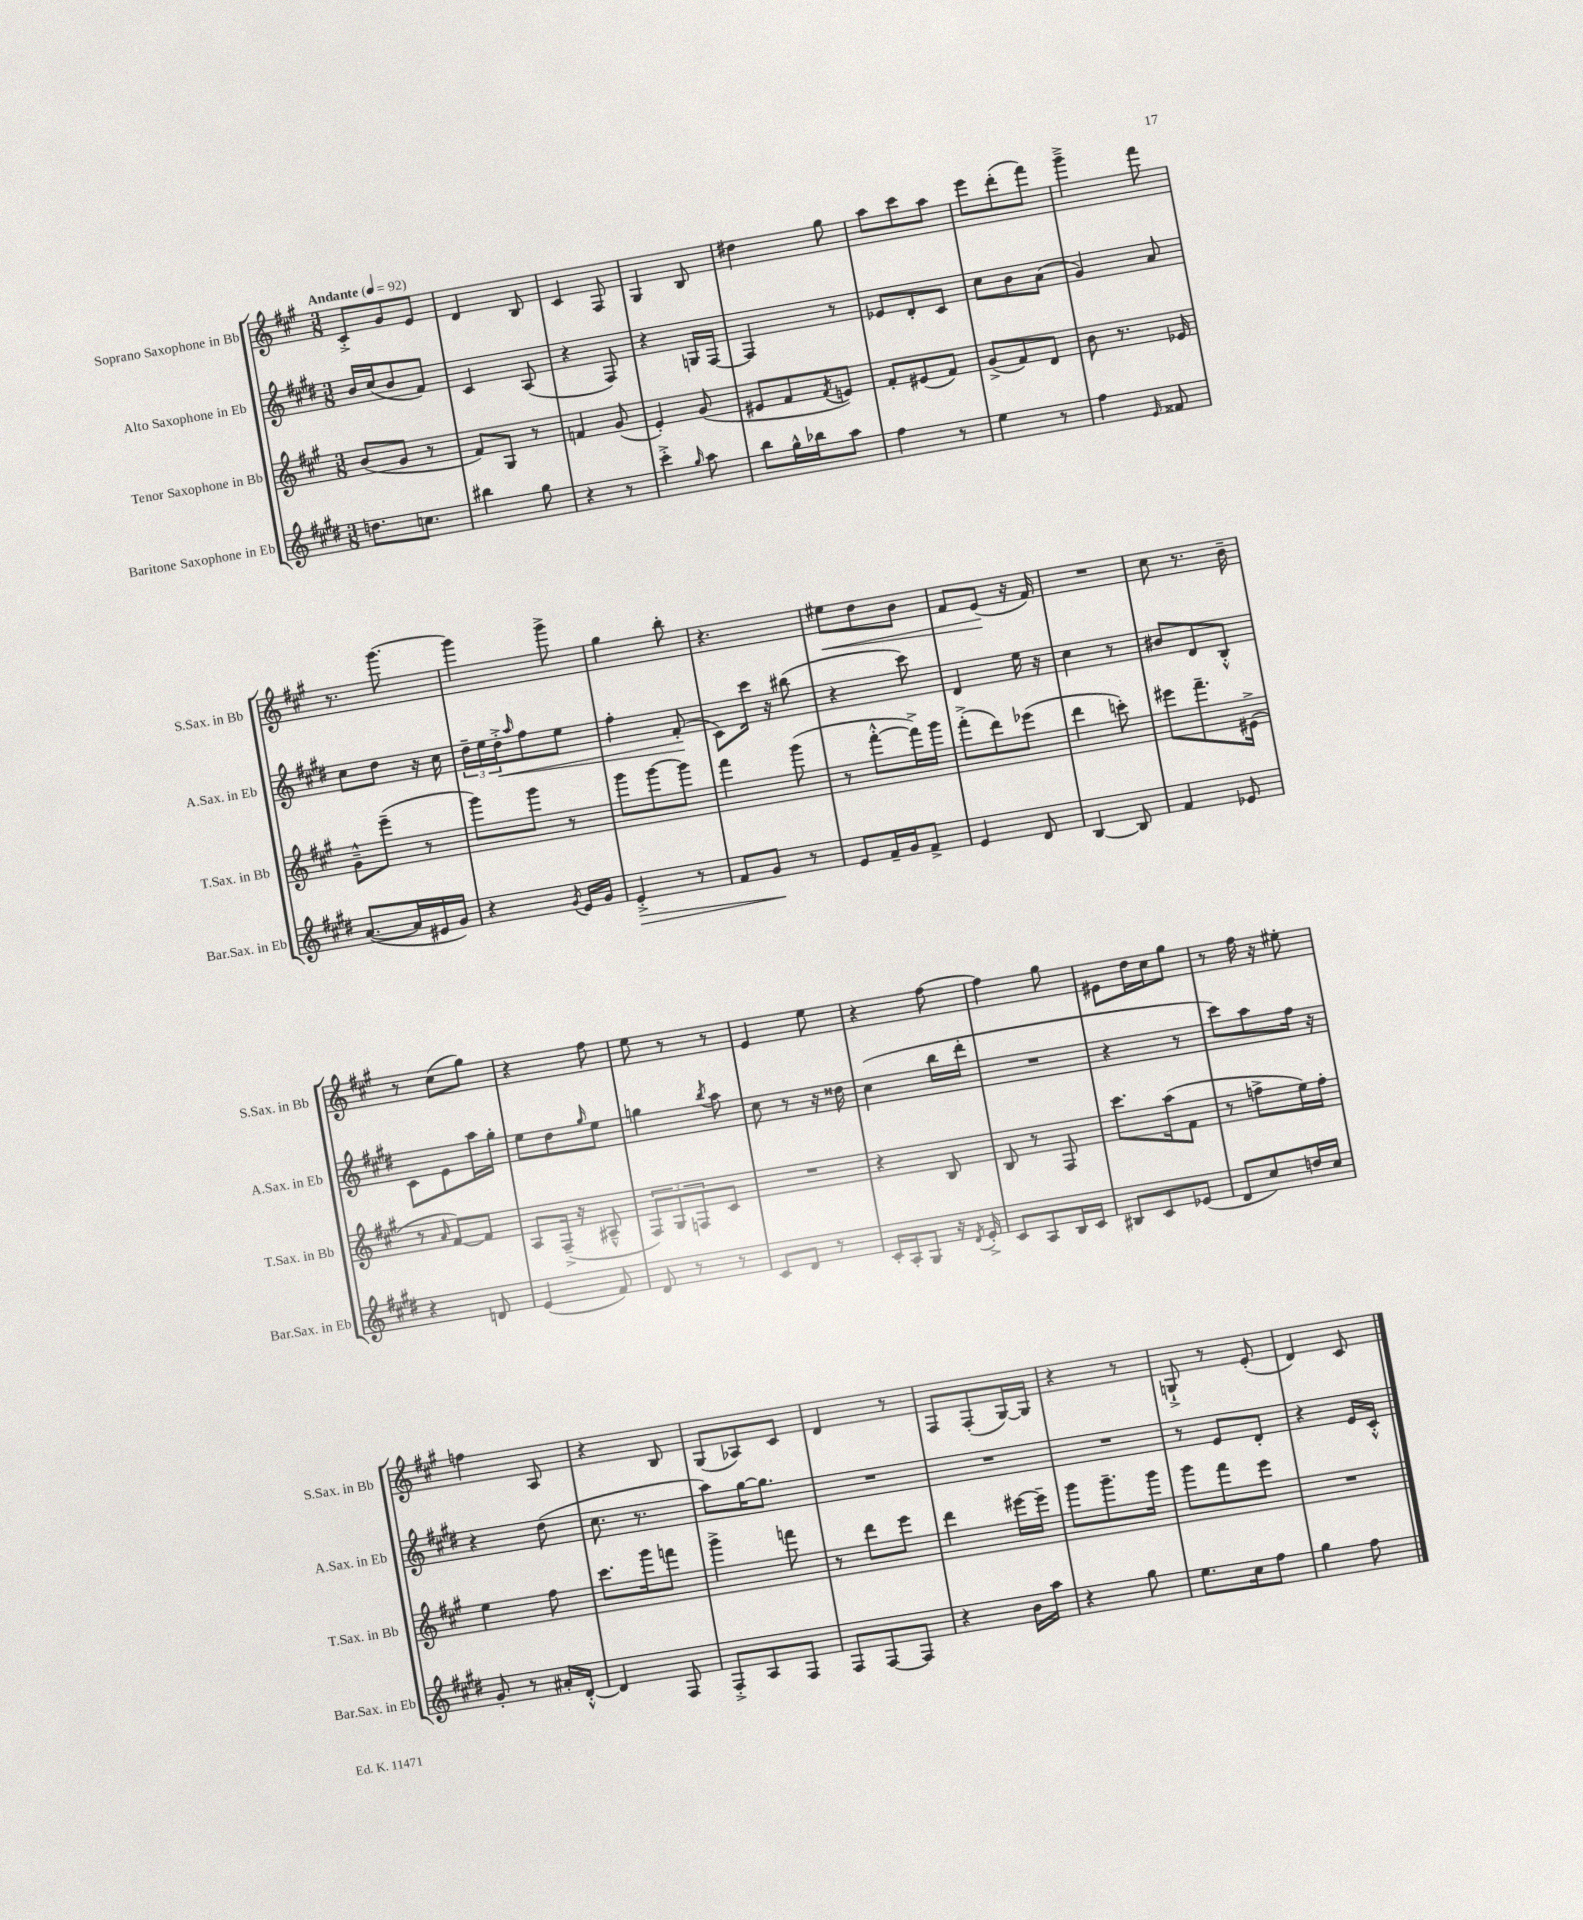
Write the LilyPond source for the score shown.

<<
\new StaffGroup <<
\new Staff = "s0" \with { instrumentName = "Soprano Saxophone in Bb" shortInstrumentName = "S.Sax. in Bb" } {
    \clef treble \key a \major \numericTimeSignature \time 3/8 \tempo "Andante" 4 = 92
    cis'8-.-> gis'8 e'8 |
    d'4 b8 |
    cis'4 fis8 |
    gis4 b8 |
    dis''4 gis''8 |
    a''8 cis'''8 a''8 |
    e'''8 d'''8-.( fis'''8) |
    gis'''4---> fis'''8 |
    r8. gis'''8.~ |
    gis'''4 gis'''8-> |
    gis''4 b''8-. |
    r4. |
    eis''8\< d''8 b'8 |
    fis'8 e'8\!( r16 fis'16) |
    R4. |
    cis''8 r8. b'16-- |
    r8 cis''8( gis''8) |
    r4 fis''8 |
    e''8 r8 r8 |
    e'4 e''8 |
    r4 fis''8~ |
    fis''4 gis''8 |
    eis'8 d''16 cis''16 gis''8 |
    r8 fis''16 r16 eis''8-. |
    f''4 a8 |
    r4 b8 |
    gis8( aes8) cis'8 |
    d'4 r8 |
    fis8 fis8-.( gis16~) gis16 |
    r4 r8 |
    g8-!-> r8 e'8-.( |
    d'4) cis'8 \bar "|." |
}
\new Staff = "s1" \with { instrumentName = "Alto Saxophone in Eb" shortInstrumentName = "A.Sax. in Eb" } {
    \clef treble \key e \major \numericTimeSignature \time 3/8
    b'16 cis''16( b'8 fis'8) |
    cis'4 a8( |
    r4 fis8) |
    r4 g16 fis16~ |
    fis4 r8 |
    ees'8 dis'8-. cis'8 |
    cis''8 b'8 a'8( |
    gis'4) a'8 |
    cis''8 dis''8 r16 cis''16 |
    \tuplet 3/2 { dis''16-- e''16 dis''16-.->\< } \grace { a''16 } fis''8 e''8 |
    fis''4-. fis'8-.\!( |
    cis'8) cis'''16 r16 bis''8( |
    r4 cis'''8) |
    dis'4 e''16 r16 |
    cis''4 r8 |
    bis'8 dis'8 b8-.-^ |
    cis'8 e'8 a''16 gis''16-. |
    e''8 dis''8 \grace { gis''16 } e''8 |
    g''4 \acciaccatura { b''8 } a''8 |
    cis''8 r8 r16 disis''16 |
    cis''4( b''16 dis'''16-. |
    R4. |
    r4 r8 |
    cis'''8) a''8 fis''16 r16 |
    r4 dis''8( |
    cis''8. r8. |
    a''8) gis''16~ gis''8. |
    R4. |
    R4. |
    R4. |
    r8 e'8 dis'8-. |
    r4 e'16 cis'16-.-^ \bar "|." |
}
\new Staff = "s2" \with { instrumentName = "Tenor Saxophone in Bb" shortInstrumentName = "T.Sax. in Bb" } {
    \clef treble \key a \major \numericTimeSignature \time 3/8
    b'8( gis'8 r8 |
    fis'8) gis8 r8 |
    f'4 gis'8( |
    e'4-.) gis'8( |
    eis'8 fis'8 \acciaccatura { fis'8 } e'8) |
    fis'8-. eis'8( fis'8) |
    gis'8->( fis'8) d'8 |
    b'8 r8. ees'16 |
    gis'8---^ e'''8--( r8 |
    gis'''8) gis'''8 r8 |
    gis'''8 gis'''8~ gis'''8 |
    fis'''4 gis'''8( |
    r8 fis'''8~-.-^ fis'''16->) gis'''16 |
    fis'''8-.->( d'''8) ees'''8( |
    d'''4 c'''8-.) |
    eis'''8 fis'''8.-- eis'16->( |
    r8 \grace { a'16 } fis'8~) fis'8 |
    a8 fis16--->( r16 ais8---^ |
    \tuplet 3/2 { fis8) gis8 f8 } cis'8 |
    R4. |
    r4 b8 |
    b8 r8 fis8 |
    cis'''8. a''16( fis'8 |
    r8 f''8-> e''16) f''16-. |
    e''4 fis''8 |
    cis'''8. gis'''16 f'''8 |
    gis'''4-> f'''8 |
    r8 d'''8 e'''8 |
    d'''4 eis'''16~ eis'''16-- |
    gis'''8 gis'''8.-- gis'''16 |
    gis'''8 fis'''8 e'''8 |
    R4. \bar "|." |
}
\new Staff = "s3" \with { instrumentName = "Baritone Saxophone in Eb" shortInstrumentName = "Bar.Sax. in Eb" } {
    \clef treble \key e \major \numericTimeSignature \time 3/8
    d''8. c''8. |
    bis''4 gis''8 |
    r4 r8 |
    cis'''4-.-> \grace { gis''16 } a''8 |
    b''8 gis''16-^ bes''16 a''8 |
    fis''4 r8 |
    e''4 r8 |
    fis''4 \grace { e'16 } fisis'8 |
    a'8.~( a'16 eis'16 gis'16) |
    r4 \acciaccatura { gis'8 } e'16 gis'16 |
    e'4-.->\> r8 |
    fis'8 gis'8\! r8 |
    e'8 fis'16-- gis'16 fis'8-> |
    e'4 dis'8 |
    b4~ b8 |
    fis'4 ees'8 |
    r4 d'8 |
    e'4( fis'8) |
    dis'8 r8 r8 |
    cis'8 dis'8 r8 |
    cis'16-. a16-. gis8 r16 \acciaccatura { dis'8 } e'16-.-> |
    cis'8 a8 b16 cis'16 |
    bis8 cis'8 ees'8( |
    dis'8 cis''8) d''16 cis''16 |
    gis'8-. r8 ais'16-. dis'16~-.-^ |
    dis'4 fis8 |
    fis8-.-> a8 fis8 |
    fis8 fis8~ fis8 |
    r4 b'16 a''16 |
    r4 gis''8 |
    e''8. cis''16 fis''8 |
    gis''4 fis''8 \bar "|." |
}
>>
>>
\layout { \context { \Score \remove "Bar_number_engraver" } }
